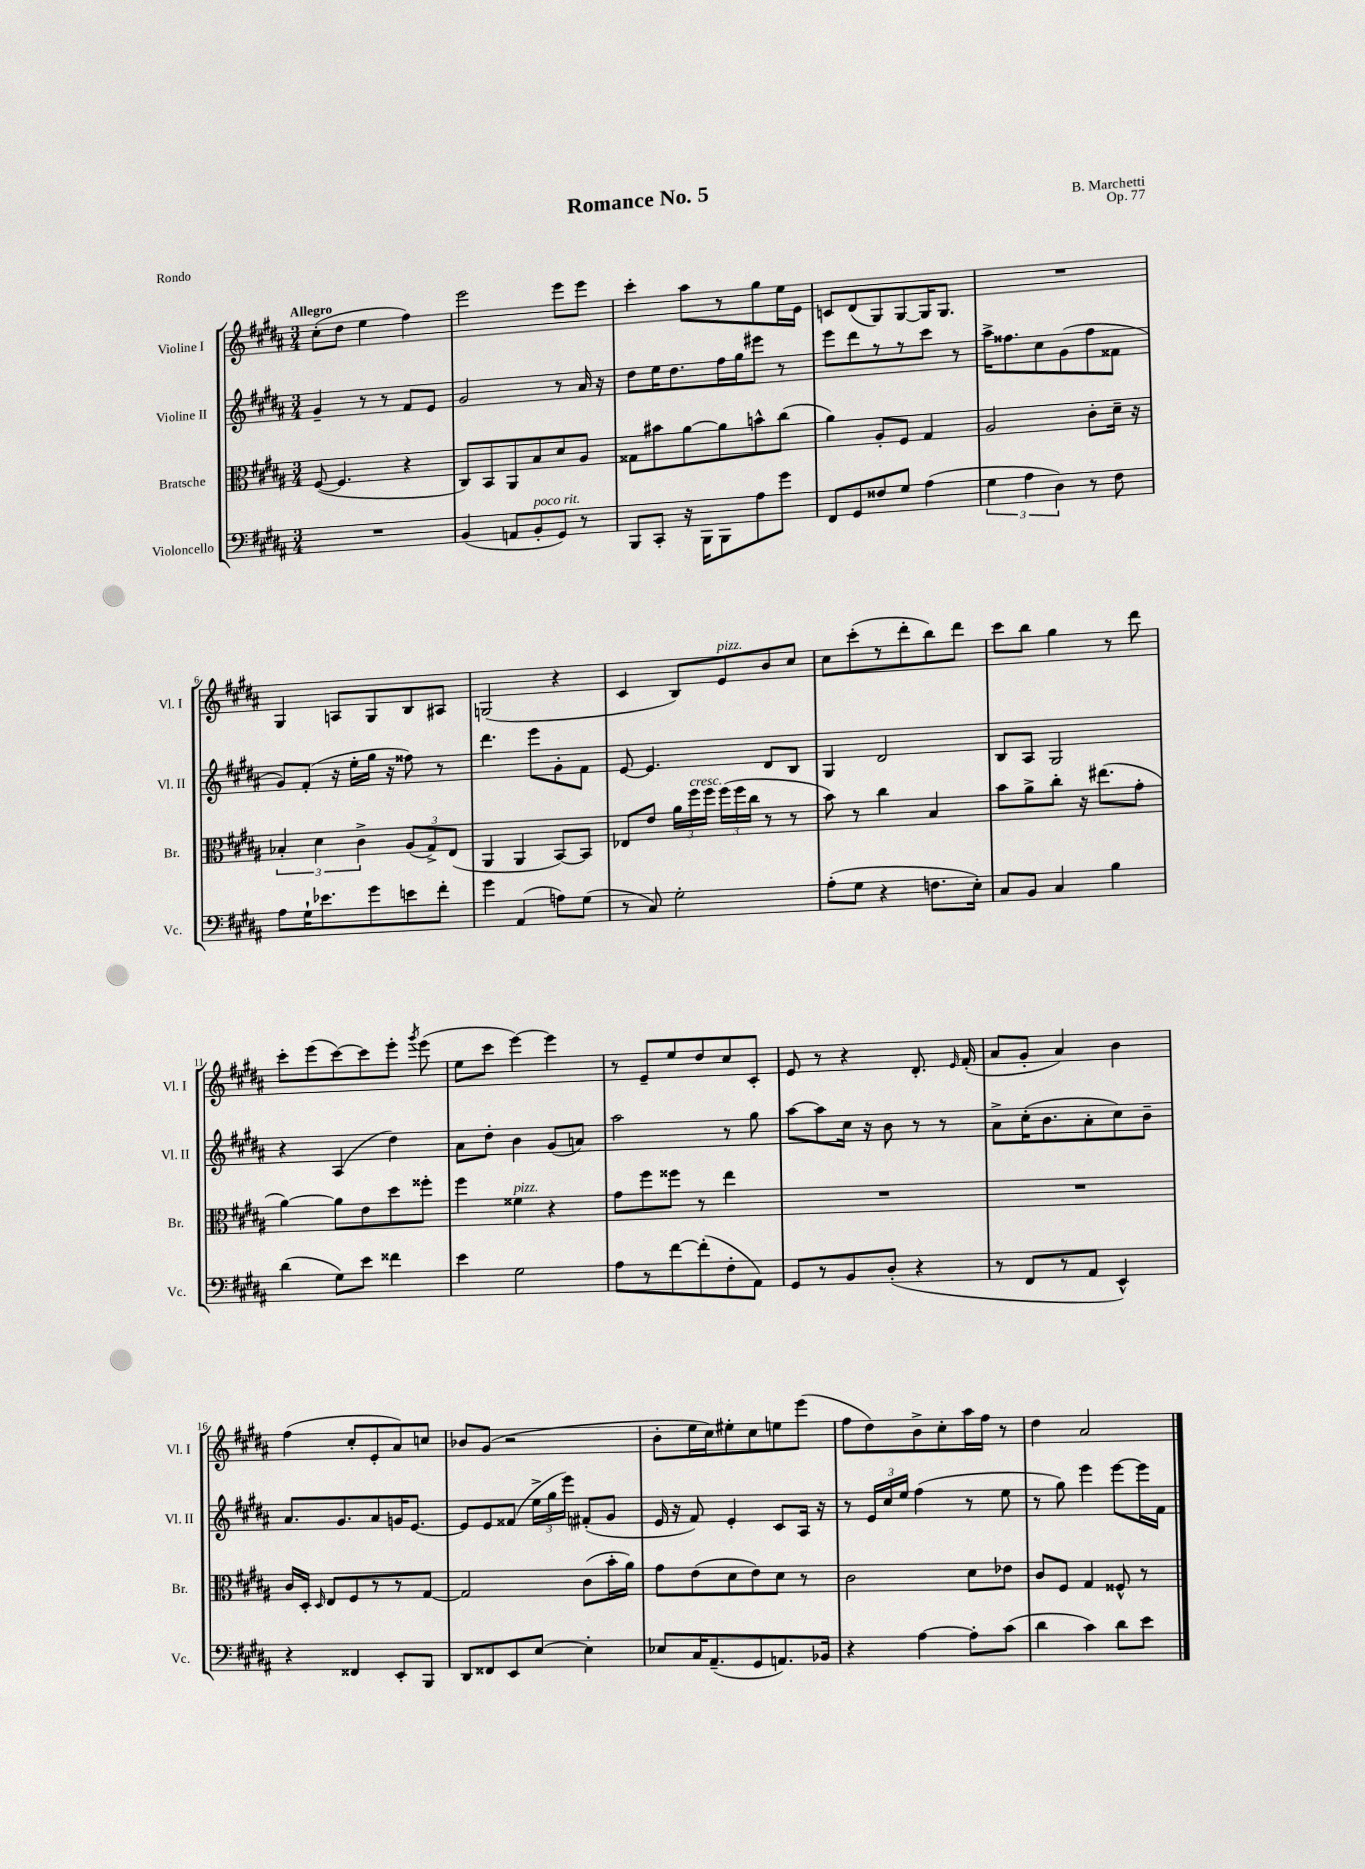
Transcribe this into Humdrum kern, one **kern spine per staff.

**kern	**kern	**kern	**kern
*part4	*part3	*part2	*part1
*staff4	*staff3	*staff2	*staff1
*I"Violoncello	*I"Bratsche	*I"Violine II	*I"Violine I
*I'Vc.	*I'Br.	*I'Vl. II	*I'Vl. I
*clefF4	*clefC3	*clefG2	*clefG2
*k[f#c#g#d#a#]	*k[f#c#g#d#a#]	*k[f#c#g#d#a#]	*k[f#c#g#d#a#]
*M3/4	*M3/4	*M3/4	*M3/4
=1	=1	=1	=1
!	!	!	!LO:TX:a:B:t=Allegro
2.r	([8F#/	4g#~/	(8cc#'\L
.	4.F#/]	.	8dd#\J
.	.	8r	4ee\
.	.	8r	.
.	4r	8f#/L	4ff#\)
.	.	8e/J	.
=2	=2	=2	=2
(4BB/	8C#/L)	2g#/	2eee\
.	8BB/	.	.
8AAn/L	8AA#/	.	.
!LO:TX:a:i:t=poco rit.	!	!	!
8BB'/	8B/	.	.
8GG#/J)	8d#/	8r	8eee\L
8r	8A#/J	16a#/	8eee\J
.	.	16r	.
=3	=3	=3	=3
8BBB/L	8G##X\L	8dd#\L	4ccc#'\
8CC#'/J	8b#X\	16ee\K	.
.	.	8.dd#\	.
16r	[8a#\	.	8aa#\L
16BBB\KL	.	.	.
8BBB\	8a#\]	16ff#\L	8r
.	.	16gg#\J	.
8A#\	8bn^^\	8eee#X\J	8gg#\
8g#\J	(8cc#\J	8r	16ee\L
.	.	.	16e\JJ
=4	=4	=4	=4
8FF#/L	4a#\)	8eee\L	8cn/L
8GG#/	.	8ddd#\	(8d#/
8F##X/	8A#'/L	8r	8G#/)
8G#/J	8F#/J	8r	[8G#/
(4A#\	4G#/	8ccc#\J	16G#/K]
.	.	.	8.G#/J
.	.	8r	.
=5	=5	=5	=5
6G#\	2A#/	16aa#^\KL	2.r
.	.	8.ff##X\	.
6A#\	.	.	.
.	.	8cc#\	.
6D#\)	.	.	.
.	.	(8g#\	.
8r	8c#'\L	8ff##\	.
8F#\	16d#~\Jk	8f##X\J	.
.	16r	.	.
!!LO:LB:g=z
=6	=6	=6	=6
8A#\L	6B-X'/	8g#/L)	4G#/
16G#`\K	.	(8f#'/J	.
.	6d#\	.	.
8.e-X\	.	.	.
.	.	16r	8An/L
.	.	16ee'\LL	.
.	6c#^\	.	.
8g#\	.	16gg#\JJ	8G#/
.	.	16r	.
8en\	(12A#/L	8ff##X\)	8B/
.	12G#^/)	.	.
8f#'\J	.	8r	8A#X/J
.	(12E/J	.	.
=7	=7	=7	=7
4g#\	4AA#/	4.ddd#\	(2Gn/
(4AA#/	4AA#/	.	.
.	.	8eee\L	.
8An\L)	[8BB/L)	8g#'\	4r
(8G#\J	8BB/J]	8f#\J	.
=8	=8	=8	=8
8r	8E-X/L	[8e/	4c#/
8C#/)	8e/J	4.e/]	.
2G#'\	24a#\LL	.	8B/L)
!	!LO:TX:a:i:t=cresc.	!	!
.	24ff#\	.	.
.	24ff#\JJ	.	.
!	!	!	!LO:TX:a:i:t=pizz.
.	(24ff#\LL	.	8e/
.	24ff#\	.	.
.	24cc#\JJ	.	.
.	8r	8d#/L	8b/
.	8r	8B/J	8cc#/J
=9	=9	=9	=9
(8A#'\L	8b\)	4G#/	8cc#\L
8G#\J	8r	.	(8ccc#'\
4r	4cc#\	2d#/	8r
.	.	.	8ddd#'\
8.Fn\L	4B/	.	8bb\)
.	.	.	8ddd#\J
16E'\Jk)	.	.	.
=10	=10	=10	=10
8C#/L	8b\L	8B/L	8ccc#\L
8BB/J	8a#^\	8A#/J	8bb\J
4C#/	8cc#'\J	2G#/	4gg#\
.	16r	.	.
.	(8.ee#X\L	.	.
4B\	.	.	8r
.	8g#'\J	.	8ddd#\
!!LO:LB:g=z
=11	=11	=11	=11
(4d#\	[4a#\)	4r	8ccc#'\L
.	.	.	(8eee\
8G#\L)	8a#\L]	(4A#/	[8ccc#\)
8e\J	8e\	.	8ccc#\]
4f##X\	8dd#\	4dd#\)	8eee'\J
.	.	.	8qggg#/
.	8ff##X'\J	.	(8eee\
=12	=12	=12	=12
4e\	4ff#\	8a#\L	8ee\L
.	.	8dd#'\J	8ccc#\J
!	!LO:TX:a:i:t=pizz.	!	!
2G#\	4f##X\	4b\	[4eee\)
.	4r	(8g#/L	4eee\]
.	.	8an/J)	.
=13	=13	=13	=13
8A#\L	8g#\L	2aa#\	8r
8r	8ff#\	.	8e~/L
[8f#\	8ff##X\J	.	8ee/
(8f#'\]	8r	.	8dd#/
8F#'\	4ee\	8r	8cc#/
8AA#\J)	.	8gg#\	8c#'/J
=14	=14	=14	=14
8GG#/L	2.r	[8aa#\L	8e/
8r	.	8aa#\]	8r
8BB/	.	16cc#\Jk	4r
.	.	16r	.
(8D#'/J	.	8b\	.
4r	.	8r	8.d#'/
.	.	8r	.
.	.	.	16qqe/
.	.	.	(16f#'/
=15	=15	=15	=15
8r	2.r	8a#^\L	8a#/L
8FF#/L	.	(16cc#'\K	8g#'/J
.	.	8.b\	.
8r	.	.	4a#/)
8AA#/J	.	8a#'\	.
4EE^^/)	.	8cc#\)	4b\
.	.	8b~\J	.
!!LO:LB:g=z
=16	=16	=16	=16
4r	16c#/LL	8.a#/L	(4ff#\
.	16D#'/JJ	.	.
.	16qqD#/	.	.
.	8E/L	.	.
.	.	8.g#/	.
4FF##X/	8F#/	.	8cc#'/L
.	8r	8a#/	8e'/
8EE'/L	8r	16gn/K	8a#/)
.	.	[8.e/J	.
8BBB/J	[8G#/J	.	8ccn/J
=17	=17	=17	=17
8DD#/L	2G#/]	8e/L]	8b-X/L
8FF##X/	.	8e/	(8g#/J
8EE/	.	(8f##X/J	2r
[8E/J	.	24ee^\LL	.
.	.	24gg#\	.
.	.	24eee\JJ)	.
4E'\]	(8c#\L	(8f#X'/L	.
.	16b'\L	8g#/J	.
.	16a#\JJ)	.	.
=18	=18	=18	=18
8E-X/L	8g#\L	16e/	8b'\L
.	.	16r	.
16C#/K	(8e\	8f#/)	16ee\L
(8.AA#~/	.	.	16cc#\J)
.	8d#\	4e'/	8ee#X'\
8GG#/	8e\)	.	8cc#\
8.AAn/)	8d#\J	8c#/L	8een\
.	8r	16A#/Jk	(8eee\J
16BB-X/Jk	.	16r	.
=19	=19	=19	=19
4r	2c#\	8r	8ff#\L
.	.	24e/LL	8dd#\)
.	.	24cc#/	.
.	.	24ee/JJ	.
[4A#\	.	(4ff#\	8b^\
.	.	.	8cc#'\
8A#'\L]	8d#\L	8r	16aa#\L
.	.	.	16ff#\JJ
(8c#\J	8e-X\J	8ee\	8r
=20	=20	=20	=20
4d#\	8c#/L	8r	4dd#\
.	8F#/J	8gg#\)	.
4c#\)	4G#/	4eee\	2a#/
8d#\L	8F##X^^/	[8eee\L	.
8e\J	8r	16eee\L]	.
.	.	16f#\JJ	.
==	==	==	==
*-	*-	*-	*-
